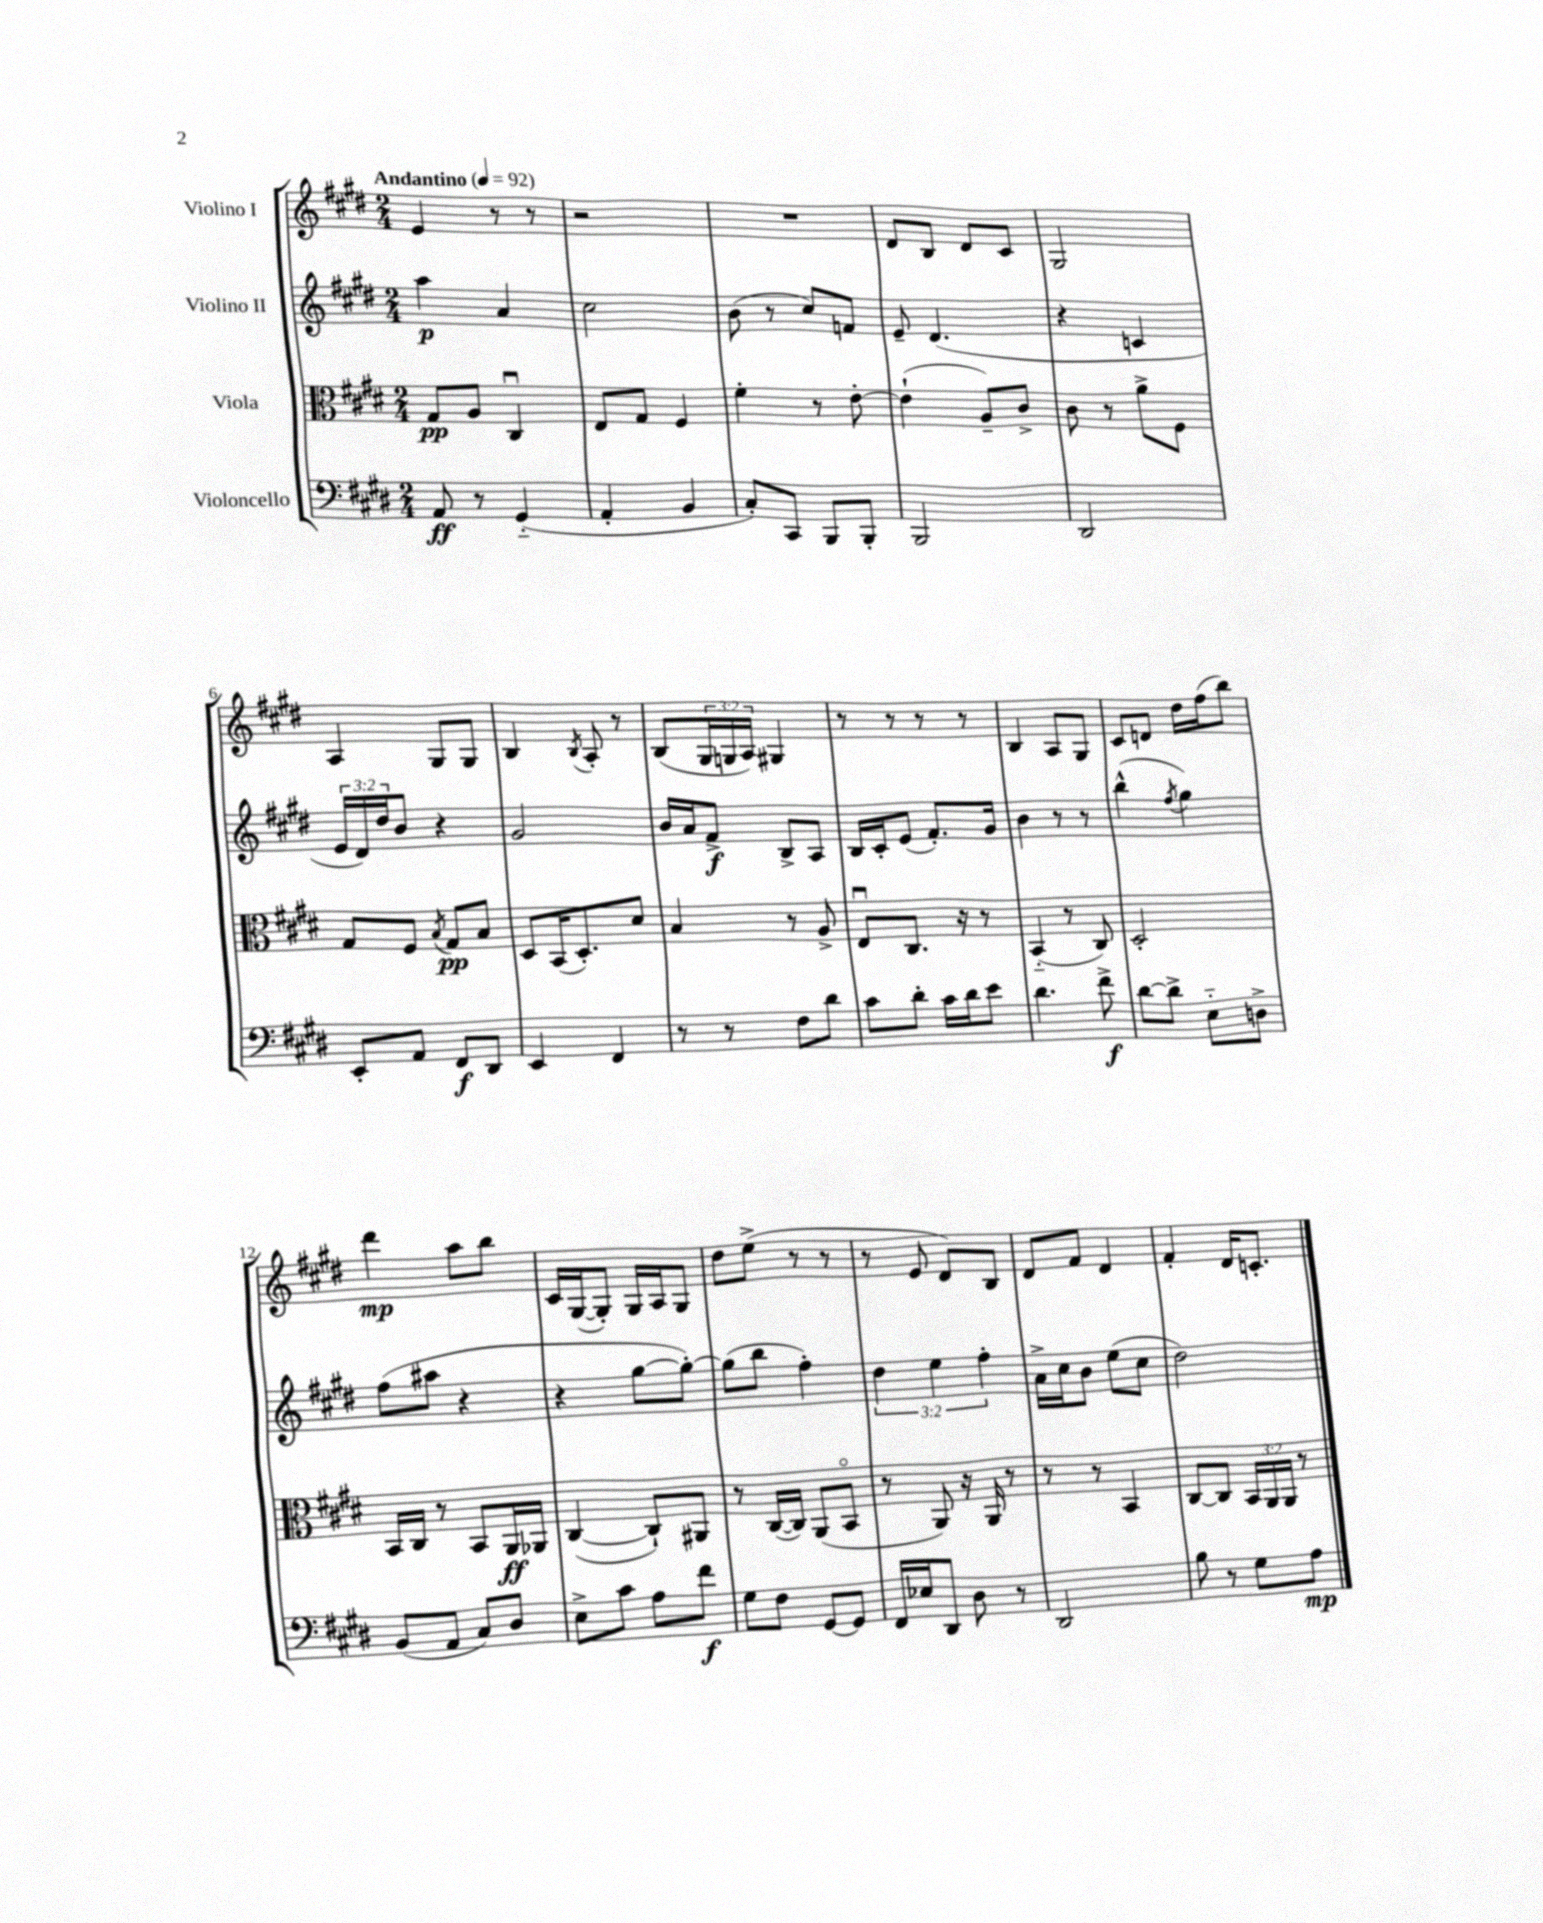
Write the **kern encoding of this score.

**kern	**dynam	**kern	**dynam	**kern	**dynam	**kern	**dynam
*part4	*part4	*part3	*part3	*part2	*part2	*part1	*part1
*staff4	*staff4	*staff3	*staff3	*staff2	*staff2	*staff1	*staff1
*I"Violoncello	*	*I"Viola	*	*I"Violino II	*	*I"Violino I	*
*clefF4	*	*clefC3	*	*clefG2	*	*clefG2	*
*k[f#c#g#d#]	*	*k[f#c#g#d#]	*	*k[f#c#g#d#]	*	*k[f#c#g#d#]	*
*M2/4	*	*M2/4	*	*M2/4	*	*M2/4	*
*MM92	*	*MM92	*	*MM92	*	*MM92	*
=1	=1	=1	=1	=1	=1	=1	=1
!	!	!	!	!	!	!LO:TX:a:B:t=Andantino	!
8AA/	ff	8G#/L	pp	4aa\	p	4e/	.
8r	.	8A/J	.	.	.	.	.
(4GG#/	.	4C#u/	.	4a/	.	8r	.
.	.	.	.	.	.	8r	.
=2	=2	=2	=2	=2	=2	=2	=2
4AA'/	.	8E/L	.	2cc#\	.	2r	.
.	.	8G#/J	.	.	.	.	.
4BB/	.	4F#/	.	.	.	.	.
=3	=3	=3	=3	=3	=3	=3	=3
8C#'/L)	.	4f#'\	.	(8b\	.	2r	.
8CC#/J	.	.	.	8r	.	.	.
8BBB/L	.	8r	.	8cc#/L)	.	.	.
8BBB'/J	.	[8e'\	.	8fn/J	.	.	.
=4	=4	=4	=4	=4	=4	=4	=4
2BBB/	.	(4e`\]	.	8e~/	.	8d#/L	.
.	.	.	.	(4.d#/	.	8B/J	.
.	.	8A~/L)	.	.	.	8d#/L	.
.	.	8c#^/J	.	.	.	8c#/J	.
=5	=5	=5	=5	=5	=5	=5	=5
2DD#/	.	8c#\	.	4r	.	2G#/	.
.	.	8r	.	.	.	.	.
.	.	8a^\L	.	4cn/	.	.	.
.	.	8F#\J	.	.	.	.	.
!!LO:LB:g=z
=6	=6	=6	=6	=6	=6	=6	=6
8EE'/L	.	8G#/L	.	24e/LL	.	4A/	.
.	.	.	.	24d#/)	.	.	.
.	.	.	.	24dd#/J	.	.	.
8AA/J	.	8F#/J	.	8b/J	.	.	.
.	.	8qB/	.	.	.	.	.
8FF#/L	f	8G#/L	pp	4r	.	8G#/L	.
8DD#/J	.	8B/J	.	.	.	8G#/J	.
=7	=7	=7	=7	=7	=7	=7	=7
4EE/	.	8D#/L	.	2g#/	.	4B/	.
.	.	(16BB/K	.	.	.	.	.
.	.	8.D#'/)	.	.	.	.	.
.	.	.	.	.	.	8qB/	.
4FF#/	.	.	.	.	.	8A'/	.
.	.	8d#/J	.	.	.	8r	.
=8	=8	=8	=8	=8	=8	=8	=8
8r	.	4B/	.	16b/LL	.	(8B/L	.
.	.	.	.	16a/J	.	.	.
8r	.	.	.	8f#^/J	f	24G#/L	.
.	.	.	.	.	.	24Gn/	.
.	.	.	.	.	.	24A/JJ)	.
8F#\L	.	8r	.	8B^/L	.	4G#X/	.
8d#\J	.	8A^/	.	8A/J	.	.	.
=9	=9	=9	=9	=9	=9	=9	=9
8c#\L	.	8Eu/L	.	16B/LL	.	8r	.
.	.	.	.	16c#'/J	.	.	.
8d#'\J	.	8.C#/J	.	(8e/J	.	8r	.
16c#\LL	.	.	.	8.f#'/L)	.	8r	.
16d#\J	.	16r	.	.	.	.	.
8e\J	.	8r	.	.	.	8r	.
.	.	.	.	16g#/Jk	.	.	.
=10	=10	=10	=10	=10	=10	=10	=10
4.d#\	.	(4BB/	.	4b\	.	4B/	.
.	.	8r	.	8r	.	8A/L	.
8f#^\	f	8C#/)	.	8r	.	8G#/J	.
=11	=11	=11	=11	=11	=11	=11	=11
[8d#\L	.	2D#'/	.	(4bb^^\	.	8c#/L	.
8d#^\J]	.	.	.	.	.	8dn/J	.
.	.	.	.	8qff#/	.	.	.
8E\L	.	.	.	4gg#\)	.	16dd#\LL	.
.	.	.	.	.	.	(16ff#\J	.
8Dn^\J	.	.	.	.	.	8bb\J)	.
!!LO:LB:g=z
=12	=12	=12	=12	=12	=12	=12	=12
(8BB/L	.	16BB/LL	.	(8ff#\L	.	4ddd#\	mp
.	.	16C#/JJ	.	.	.	.	.
8AA/J	.	8r	.	8aa#X\J	.	.	.
8C#/L)	.	8BB/L	.	4r	.	8aa\L	.
8D#/J	.	16AA/L	ff	.	.	8bb\J	.
.	.	16AA-X/JJ	.	.	.	.	.
=13	=13	=13	=13	=13	=13	=13	=13
8E^\L	.	([4C#/	.	4r	.	16c#/LL	.
.	.	.	.	.	.	([16G#/J	.
8c#\J	.	.	.	.	.	8G#'/J])	.
8A\L	.	8C#`/L])	.	[8gg#\L	.	16G#/LL	.
.	.	.	.	.	.	16A/J	.
8f#\J	f	8AA#X/J	.	8gg#'\J_)	.	8G#/J	.
=14	=14	=14	=14	=14	=14	=14	=14
8G#\L	.	8r	.	(8gg#\L]	.	8dd#\L	.
8F#\J	.	([16C#/LL	.	8bb\J	.	(8ee^\J	.
.	.	16C#/JJ])	.	.	.	.	.
[8GG#/L	.	(8AA/L	.	4ff#'\)	.	8r	.
8GG#/J]	.	8BB/J	.	.	.	8r	.
=15	=15	=15	=15	=15	=15	=15	=15
16FF#/LL	.	8r	.	6dd#\	.	8r	.
16E-X/J	.	.	.	.	.	.	.
8DD#/J	.	8AA/)	.	.	.	8e/	.
.	.	.	.	6ee\	.	.	.
8D#\	.	16r	.	.	.	8d#/L)	.
.	.	16AA/	.	.	.	.	.
.	.	.	.	6ff#'\	.	.	.
8r	.	8r	.	.	.	8B/J	.
=16	=16	=16	=16	=16	=16	=16	=16
2DD#/	.	8r	.	16a^\LL	.	8d#/L	.
.	.	.	.	16cc#\J	.	.	.
.	.	8r	.	8b\J	.	8f#/J	.
.	.	4BB/	.	(8ee\L	.	4d#/	.
.	.	.	.	8cc#\J	.	.	.
=17	=17	=17	=17	=17	=17	=17	=17
8B\	.	[8C#/L	.	2dd#\)	.	4f#'/	.
8r	.	8C#/J]	.	.	.	.	.
8G#\L	.	24BB/LL	.	.	.	16d#/KL	.
.	.	24AA/	.	.	.	.	.
.	.	.	.	.	.	8.cn'/J	.
.	.	24AA/JJ	.	.	.	.	.
8A\J	mp	8r	.	.	.	.	.
==	==	==	==	==	==	==	==
*-	*-	*-	*-	*-	*-	*-	*-
